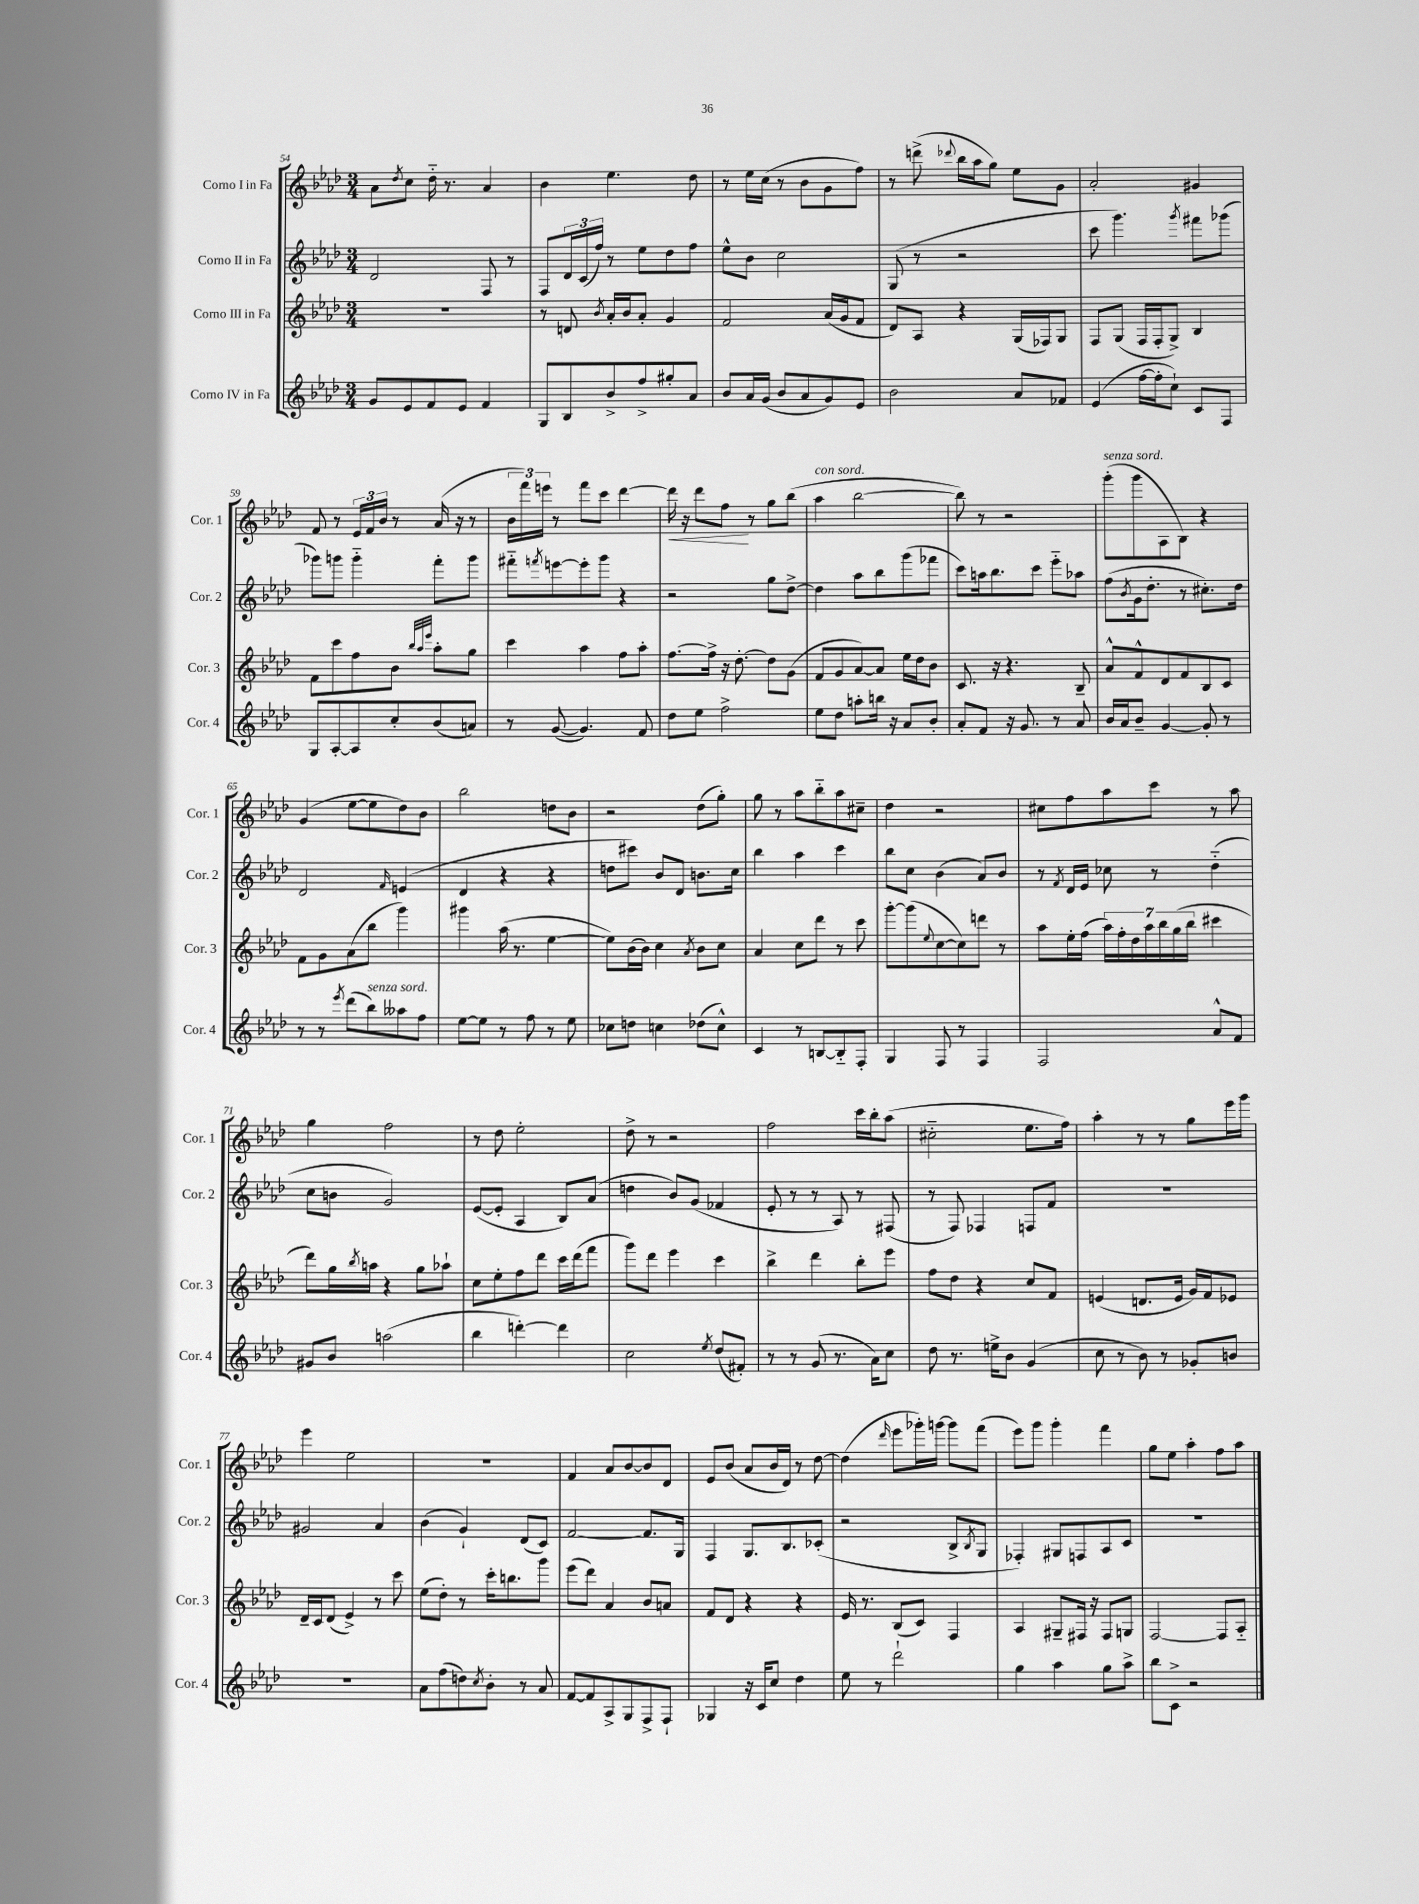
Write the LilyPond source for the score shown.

<<
\new StaffGroup <<
\new Staff = "s0" \with { instrumentName = "Corno I in Fa" shortInstrumentName = "Cor. 1" } {
    \clef treble \key aes \major \numericTimeSignature \time 3/4
    aes'8 \acciaccatura { des''8 } c''8 des''16-_ r8. aes'4 |
    bes'4 ees''4. des''8 |
    r8 ees''16 c''16( r8 bes'8 g'8 f''8) |
    r8 d'''8->( \appoggiatura { des'''8 } bes''16 aes''16 g''8) ees''8 g'8 |
    aes'2-. gis'4 |
    f'8 r8 \tuplet 3/2 { ees'16 f'16 bes'16 } r8 aes'16( r16 r8 |
    \tuplet 3/2 { bes'16 f'''16) e'''16 } r8 f'''8 c'''8 des'''4~ |
    des'''16\< r16 des'''8 f''8\! r8 g''8 bes''8( |
    aes''4^\markup { \italic "con sord." } bes''2~ |
    bes''8) r8 r2 |
    g'''8-.^\markup { \italic "senza sord." }( g'''8 aes8 bes8) r4 |
    g'4( ees''8~ ees''8 des''8) bes'8 |
    bes''2 d''8 bes'8 |
    r2 des''8( g''8-.) |
    g''8 r8 aes''8 bes''8-_ aes''8 cis''8-- |
    des''4 r2 |
    cis''8 f''8 aes''8 c'''8 r8 aes''8 |
    g''4 f''2 |
    r8 des''8 ees''2-. |
    des''8-> r8 r2 |
    f''2 c'''16 bes''16-. aes''8( |
    cis''2-_ ees''8. f''16) |
    aes''4-. r8 r8 g''8 ees'''16 g'''16 |
    ees'''4 ees''2 |
    R2. |
    f'4 aes'8 bes'8~ bes'8 des'8 |
    ees'8 bes'8( aes'8 bes'16 des'16) r8 des''8~ |
    des''4( \grace { des'''16 } ees'''8 ges'''16-.) g'''16~ g'''8 f'''8( |
    ees'''8) g'''8 g'''4-. f'''4 |
    g''8 ees''8 aes''4-. f''8 aes''8 \bar "|." |
}
\new Staff = "s1" \with { instrumentName = "Corno II in Fa" shortInstrumentName = "Cor. 2" } {
    \clef treble \key aes \major \numericTimeSignature \time 3/4
    des'2 f8 r8 |
    f8 \tuplet 3/2 { des'16 c'16( f''16) } r8 ees''8 des''8 f''8 |
    ees''8-^ bes'8 c''2 |
    g8( r8 r2 |
    c'''8 g'''4.) \acciaccatura { g'''8 } fis'''8 ges'''8( |
    ges'''8) g'''8 g'''4-_ f'''8-. g'''8 |
    fis'''8-_ \acciaccatura { f'''8 } e'''8~ e'''8-. g'''8 r4 |
    r2 g''8 des''8~-> |
    des''4 aes''8 bes''8 g'''8( fes'''8 |
    c'''8) a''16 bes''8. c'''8 ees'''8-_ aes''8 |
    f''8( \acciaccatura { bes'8 } g'16 des''8.-. r8 cis''8.-.) des''16 |
    des'2 \grace { f'16 } e'4( |
    des'4 r4 r4 |
    d''8 cis'''8) bes'8 des'8 b'8. c''16 |
    bes''4 aes''4 c'''4 |
    bes''8 c''8 bes'4( aes'8) bes'8 |
    r8 \acciaccatura { f'8 } des'16 ees'16 ces''8 r8 des''4-_( |
    c''8 b'8 g'2) |
    ees'8~( ees'8-. aes4 bes8) aes'8( |
    d''4 bes'8) g'8( fes'4 |
    ees'8-. r8 r8 aes8) r8 fis8( |
    r8 f8) fes4 f8 f'8 |
    R2. |
    gis'2 aes'4 |
    bes'4( g'4-!) des'8( c'8) |
    f'2~ f'8. g16 |
    f4 g8. bes8. ces'8-.( |
    r2 bes8-> \acciaccatura { bes8 } g8 |
    fes4-.) gis8 f8 aes8 c'8 |
    R2. \bar "|." |
}
\new Staff = "s2" \with { instrumentName = "Corno III in Fa" shortInstrumentName = "Cor. 3" } {
    \clef treble \key aes \major \numericTimeSignature \time 3/4
    R2. |
    r8 d'8 \acciaccatura { bes'8 } aes'16-. bes'16 aes'8-. g'4 |
    f'2 aes'16( g'16 f'8 |
    des'8) aes8 r4 g16( fes16) g8 |
    f8 g8( f16 f16-. g8->) bes4 |
    f'8 c'''8 f''8 bes'8 \grace { bes''32 aes''32 ees'''32 } aes''8-. g''8 |
    c'''4 aes''4 f''8 aes''8-. |
    f''8.~ f''16-> r16 des''8.~-. des''8 g'8( |
    f'8 g'8 aes'8~) aes'8 ees''16 des''16 bes'8 |
    c'8. r16 r4. bes8-- |
    aes'8-^ f'8-^ des'8 f'8 bes8 c'8 |
    f'8 g'8 aes'8( bes''8 g'''4) |
    gis'''4 aes''16( r8. ees''4~ |
    ees''8) bes'16( bes'16) c''4 \acciaccatura { aes'8 } bes'8 c''8 |
    aes'4 c''8 des'''8 r8 c'''8 |
    g'''8~-. g'''8( \appoggiatura { ees''8 } c''8~ c''8) d'''8 r8 |
    aes''8 ees''16-. f''16( \tuplet 7/4 { aes''16) f''16-. des''16 aes''16 bes''16 g''16( bes''16 } cis'''4 |
    des'''8) g''16 \acciaccatura { bes''8 } a''16 r4 g''8 aes''8-! |
    c''8 ees''8-. f''8 des'''8 c'''16 des'''16( f'''8 |
    g'''8) des'''8 ees'''4 c'''4 |
    bes''4-> des'''4 bes''8-. ees'''8 |
    f''8 des''8 r4 c''8 f'8 |
    e'4( d'8. e'16 g'16) f'16 ees'8 |
    des'16-- c'16 des'8( ees'4->) r8 c'''8 |
    ees''8( des''8-.) r8 c'''16-. b''8. g'''8 |
    ees'''8( des'''8) aes'4 bes'8 a'8 |
    f'8 des'8 r4 r4 |
    ees'16 r8. bes8( c'8) f4 |
    aes4 gis8-- fis16 r16 fis8 g8 |
    f2~ f8 aes8-_ \bar "|." |
}
\new Staff = "s3" \with { instrumentName = "Corno IV in Fa" shortInstrumentName = "Cor. 4" } {
    \clef treble \key aes \major \numericTimeSignature \time 3/4
    g'8 ees'8 f'8 ees'8 f'4 |
    g8 bes8 bes'8-> f''8-> gis''8-. aes'8 |
    bes'8 aes'16 g'16( bes'8 aes'8 g'8) ees'8 |
    bes'2 aes'8 fes'8 |
    ees'4( f''16~ f''16-. c''8-!) c'8 f8 |
    g8 aes8~-. aes8 c''8-. bes'8( a'8) |
    r8 g'8~( g'4.) f'8 |
    des''8 ees''8 f''2-> |
    ees''8 des''8 a''8-. b''16 r16 aes'8 bes'8-. |
    aes'8-. f'8 r16 g'8. r8 aes'8 |
    bes'16 aes'16 bes'8-- g'4~ g'8-. r8 |
    r8 r8 \acciaccatura { ees'''8 } des'''8( bes''8^\markup { \italic "senza sord." }) aeses''8 f''8 |
    ees''8~ ees''8 r8 f''8 r8 ees''8 |
    ces''8 d''8 c''4 des''8( c''8-^) |
    c'4 r8 b8~ b8-_ f8-. |
    g4 f8 r8 f4 |
    f2 aes'8-^ f'8 |
    gis'8 bes'8 a''2( |
    bes''4 d'''4~-.) d'''4 |
    c''2 \acciaccatura { ees''8 } des''8( fis'8-.) |
    r8 r8 g'8( r8. aes'16) c''8 |
    des''8 r8. e''16-> bes'8 g'4( |
    c''8 r8 bes'8) r8 ges'8-. b'8 |
    R2. |
    aes'8 f''8( d''8) \acciaccatura { c''8 } bes'8-. r8 aes'8 |
    f'8~ f'8 aes8-> g8 f8-> f8-! |
    ges4 r16 c'16 c''8 des''4 |
    ees''8 r8 des'''2-! |
    g''4 aes''4 g''8 aes''8-> |
    bes''8 c'8-> r2 \bar "|." |
}
>>
>>
\layout { \context { \Score currentBarNumber = #54 } }
